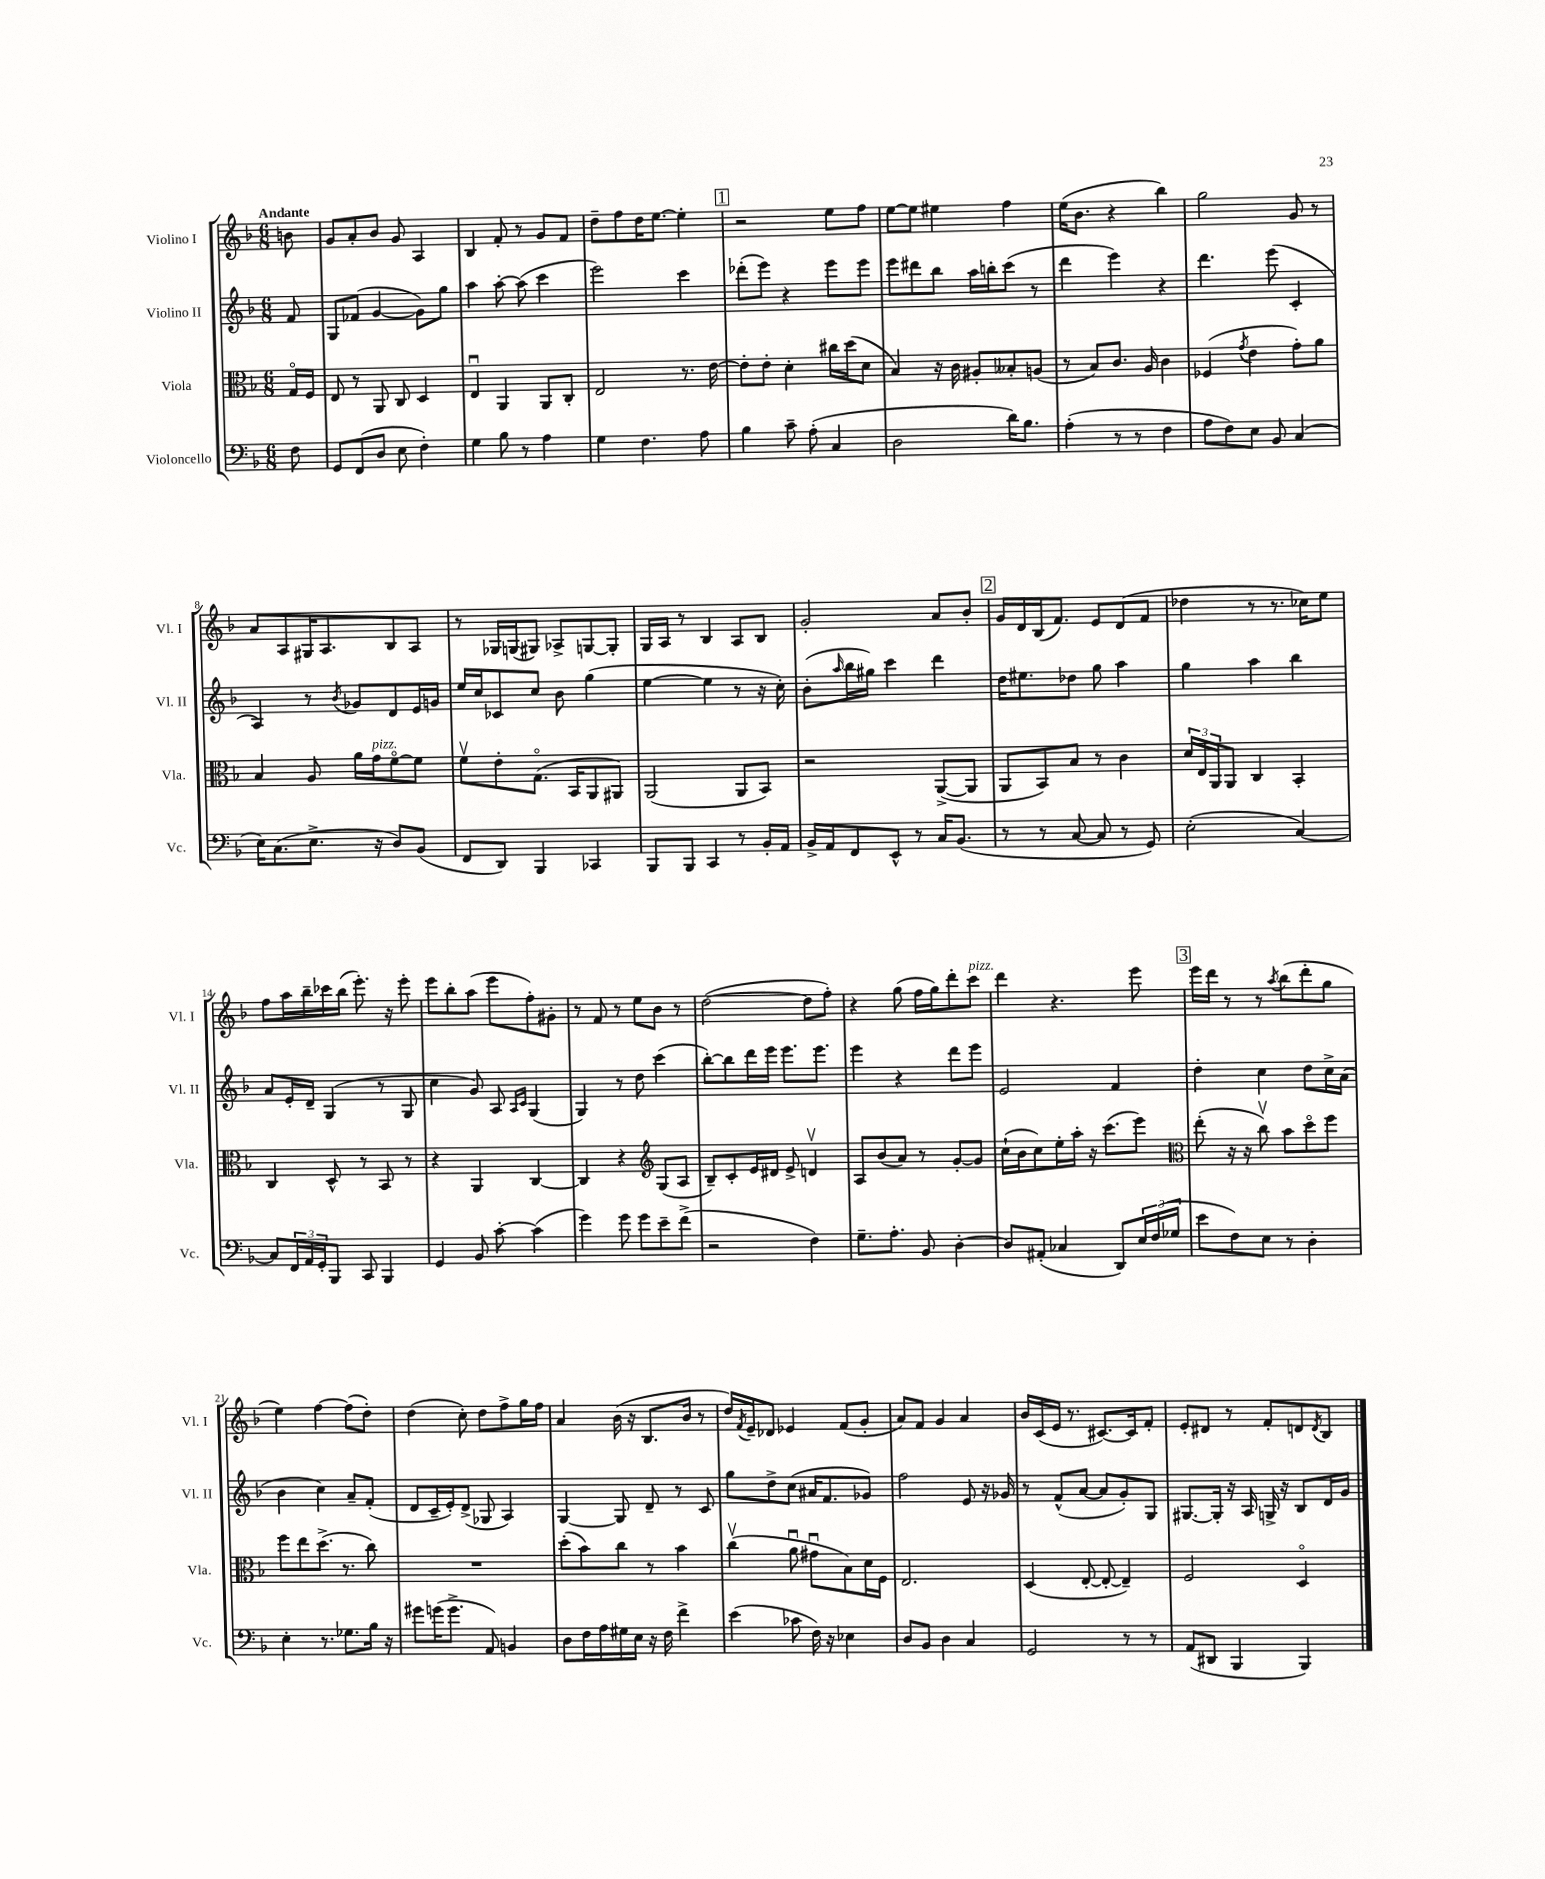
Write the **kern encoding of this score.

**kern	**kern	**kern	**kern
*staff4	*staff3	*staff2	*staff1
*clefF4	*clefC3	*clefG2	*clefG2
*k[b-]	*k[b-]	*k[b-]	*k[b-]
*M6/8	*M6/8	*M6/8	*M6/8
8F	16Go	8f	8b
.	16F	.	.
=	=	=	=
8GG	8E	8G	8g
(8FF	8r	(8f-	8a'
8D	8AA	[4g	8b-
8E	8C	.	8g
4F')	4D	8g])	4A
.	.	8gg	.
=	=	=	=
4G	4Eu	4aa	4B-
8B-	4AA	[8aa'	8f'
8r	.	(8aa]	8r
4A	8AA	4ccc	8g
.	8C'	.	8f
=	=	=	=
4G	2E	2eee)	8dd~
.	.	.	8ff
4.F	.	.	16dd
.	.	.	[8.ee
.	8.r	4ccc	4ee']
8A	.	.	.
.	[16e	.	.
=	=	=	=
4B-	8e']	(8ddd-'	2r
.	8e'	8eee)	.
8c~	4d'	4r	.
(8A'	.	.	.
4C	16cc#	8eee	8ee
.	(16dd	.	.
.	8d	8eee	8ff
=	=	=	=
2D	4B-)	8eee	[8ee
.	.	8ddd#	8ee]
.	16r	8bb-	4ee#
.	16c	.	.
.	8A#'	16aa	.
.	.	16bb'	.
16d)	8B--'	(8ccc	4ff
8.B-	.	.	.
.	(8A	8r	.
=	=	=	=
(4A'	8r	4ddd	(16ee
.	.	.	8.b-
.	8B-)	.	.
8r	8.c	4eee)	4r
8r	.	.	.
.	16A	.	.
4F	4c	4r	4bb-)
=	=	=	=
8A	(4F-	4.ddd	2gg
8F)	.	.	.
.	8qg	.	.
8E	4e	.	.
8BB-	.	(8eee	.
(4C	8g')	4c'	8g
.	8a	.	8r
=	=	=	=
16E)	4B-	4A)	8a
(8.C	.	.	.
.	.	.	8A
8.E^	8A	8r	16G#
.	.	.	8.A
.	.	8qb-	.
.	16a	8g-	.
16r	16g	.	.
8D)	[8fo	8d	8B-
(8BB-	8f]	16e	8A
.	.	16g	.
=	=	=	=
8FF	8fv	16ee	8r
.	.	16cc	.
8DD)	8e'	8c-	16G-
.	.	.	(16G
4BBB-	(8.Go	8cc	8G#)
.	.	8b-	8A-^
.	16BB-	.	.
4CC-	8AA	(4gg	[8G
.	8AA#)	.	8G']
=	=	=	=
8BBB-	(2AA	[4ee	16G
.	.	.	16A
8BBB-	.	.	8r
4CC	.	4ee]	4B-
8r	8AA	8r	8A
16BB-'	8BB-)	16r	8B-
16AA	.	16cc')	.
=	=	=	=
16BB-^	2r	(8b-'	2g'
16AA	.	.	.
.	.	16qqaa	.
8FF	.	16bb-	.
.	.	16gg#)	.
8EE^^	.	4ccc	.
8r	.	.	.
16C	([8AA^	4ddd	8a
(8.BB-	.	.	.
.	8AA]	.	8b-'
=	=	=	=
8r	8AA	16dd	16g
.	.	8.ee#	16d
8r	8BB-)	.	(16B-
.	.	.	8.f)
[8C	8B-	8dd-	.
8C]	8r	8gg	8e
8r	4c	4aa	(8d
8GG)	.	.	8f
=	=	=	=
(2E'	24d	4gg	4dd-
.	24E	.	.
.	24AA	.	.
.	8AA	.	.
.	4C	4aa	8r
.	.	.	8.r
[4C)	4BB-'	4bb-	.
.	.	.	16cc-)
.	.	.	8ee
=	=	=	=
8C]	4C	8a	8ff
24FF	.	16e'	16aa
24AA	.	.	.
.	.	16d~	16bb-~
24GG'	.	.	.
8BBB-	8D^^	(4G	16ccc-
.	.	.	(16bb-
8CC	8r	.	8.eee')
4BBB-	8BB-	8r	.
.	.	.	16r
.	8r	8G	8eee'
=	=	=	=
4GG	4r	4cc	8eee
.	.	.	8bb-'
8BB-	4AA	8g)	(8aa
[8c'	.	8A	8eee
.	.	16qqA	.
.	.	16qqc	.
(4c]	[4C	(4G	8ff')
.	.	.	8g#'
=	=	=	=
4g)	4C]	4G)	8r
.	.	.	8f
8g	4r	8r	8r
8g	.	8dd	8ee
*	*clefG2	*	*
8e~	(8G	(4ccc	8b-
(8f^	8A	.	8r
=	=	=	=
2r	8B-~)	[8bb-')	([2dd
.	8c'	8bb-]	.
.	16e	16ddd	.
.	16d#	16eee	.
.	8e^	8.eee	.
4F)	4dv	.	8dd]
.	.	8.eee	.
.	.	.	8ff')
=	=	=	=
8.G~	8A	4eee	4r
.	(8b-	.	.
8.A'	.	.	.
.	8a)	4r	(8gg
8BB-	8r	.	16ff
.	.	.	16gg)
[4D'	[8g'	8ddd	8ddd'
.	8g]	8eee	8ccc
=	=	=	=
8D]	(16cc`	2e	4ddd
.	16b-	.	.
(8AA#'	8cc)	.	.
4C-	16ee'	.	4.r
.	16aa'	.	.
.	16r	.	.
.	(8.ccc	.	.
8DD)	.	4f	.
24E	8eee)	.	8eee
(24F	.	.	.
24G-	.	.	.
=	=	=	=
*	*clefC3	*	*
8e	(8ee'	4dd'	16eee
.	.	.	16ddd
8F)	16r	.	8r
.	16r	.	.
8E	8ccv)	4cc	8r
.	.	.	8qaa
8r	8b-	.	(8bb-
4D'	8ddo	8dd	8ddd'
.	8ff	16cc^	8gg
.	.	(16a	.
=	=	=	=
4E'	8ff	4b-	4ee)
.	8ee	.	.
8.r	(8.dd^	4cc)	[4ff
8.G-	8.r	.	.
.	.	8a~	(8ff]
16B-	8cc)	(8f'	8dd')
16r	.	.	.
=	=	=	=
8g#	2.r	8d	(4dd
(16g	.	16c~	.
8.g^	.	16e')	.
.	.	(8d^	8cc')
8AA)	.	8G-	8dd
4BB	.	4A)	8ff^
.	.	.	16gg
.	.	.	16ff
=	=	=	=
8D	(8dd'	[4G	4a
16F	8b-)	.	.
16A	.	.	.
16G#	8cc	8G]	(16b-
16E	.	.	16r
16r	8r	8d~	8.B-
16F	.	.	.
4f^	4b-	8r	.
.	.	.	16b-
.	.	8c	8r
=	=	=	=
(4e	(4ccv	8gg	16dd)
.	.	.	8qf
.	.	.	16e~
.	.	8dd^	8d-
8c-	8au	(8cc	4e-
16F)	8g#u	16a#	.
16r	.	8.f	.
4E-	8B-)	.	(8f
.	16d	8g-)	8g'
.	16F	.	.
=	=	=	=
8D	2.E	2ff	8a)
8BB-	.	.	8f
4D	.	.	4g
4C	.	8e	4a
.	.	16r	.
.	.	16g-	.
=	=	=	=
2GG	(4D	8r	16b-
.	.	.	(16c
.	.	(8f^^	16e
.	.	.	8.r
.	[8E'	[8a	.
.	8E'_	8a]	[8.c#)
8r	4E~])	8g')	.
.	.	.	16c#]
8r	.	8G	8f'
=	=	=	=
(8AA	2F	[8.G#	8e'
8DD#	.	.	8d#
.	.	16G#']	.
4BBB-	.	16r	8r
.	.	16A	.
.	.	16G^	8f'
.	.	16r	.
4BBB-)	4Do	8B-	8d
.	.	.	8qd
.	.	16d	8B-
.	.	16g	.
==	==	==	==
*-	*-	*-	*-
